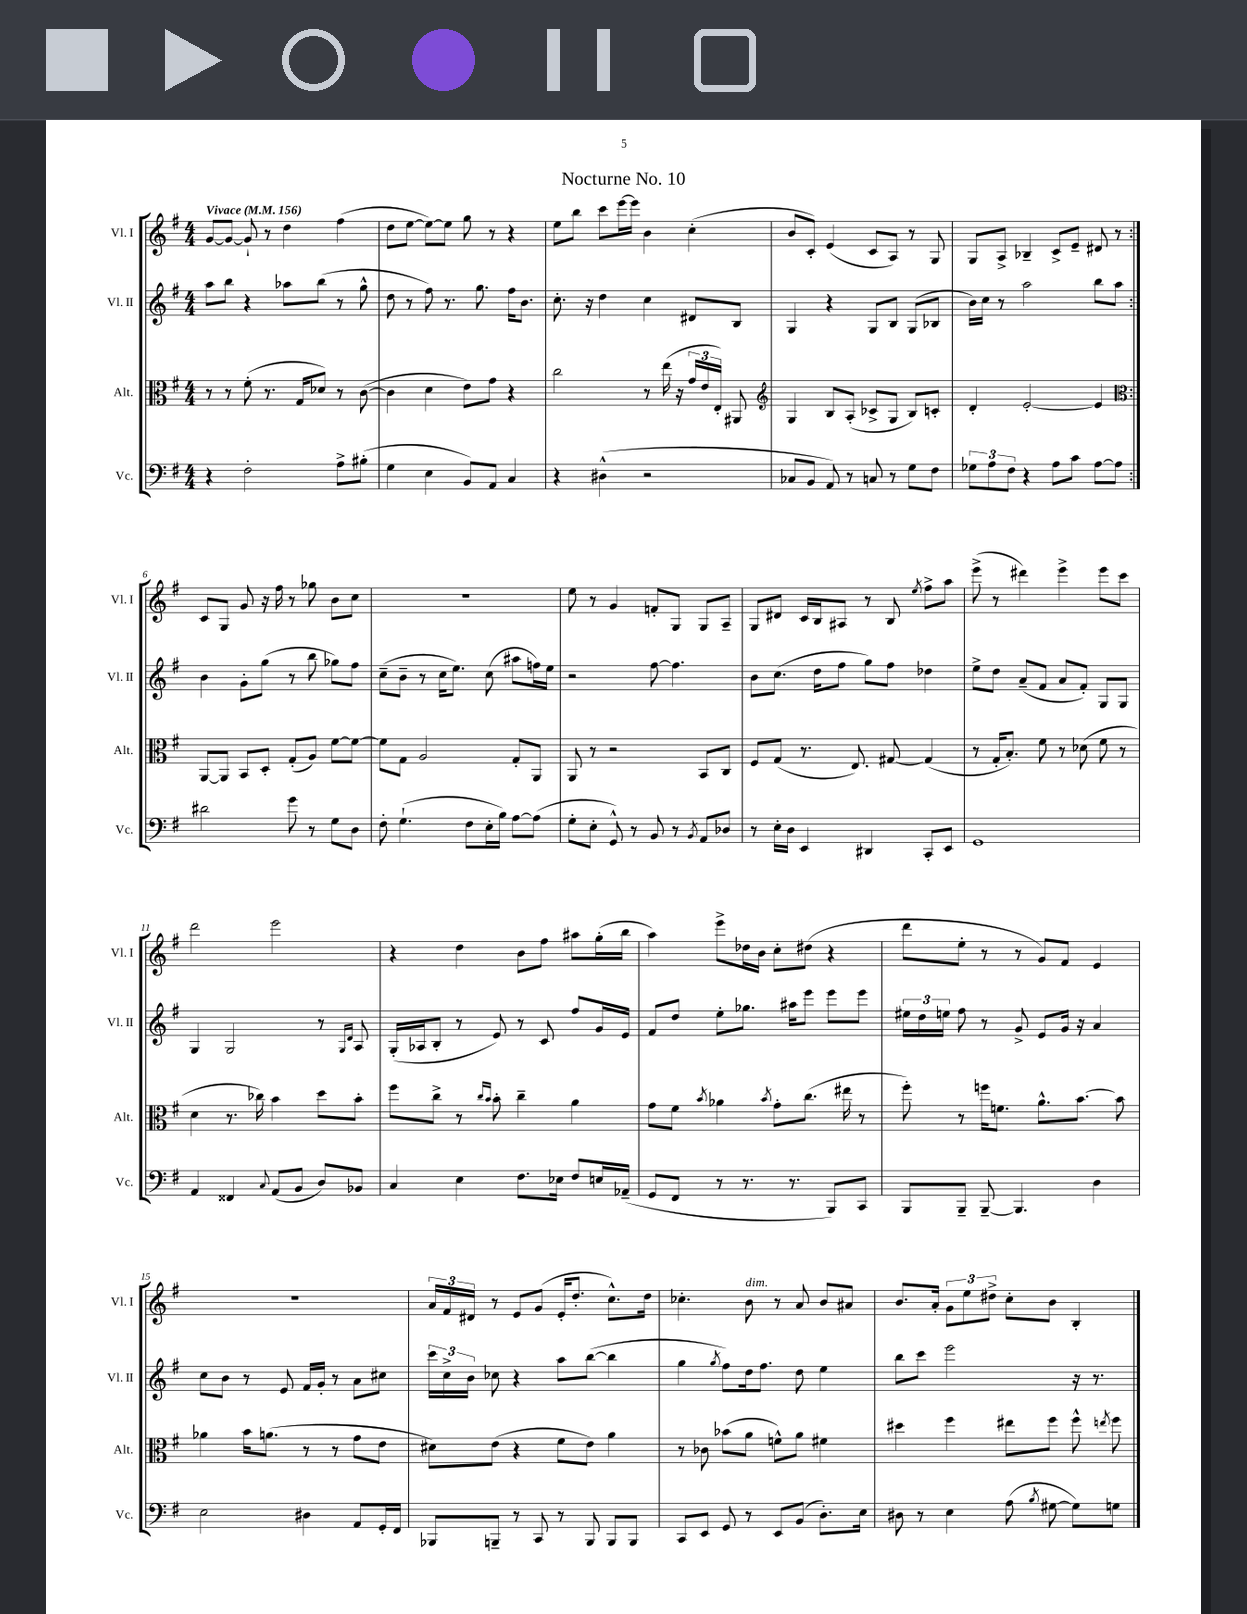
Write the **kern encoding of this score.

**kern	**kern	**kern	**kern
*part4	*part3	*part2	*part1
*staff4	*staff3	*staff2	*staff1
*I"Vc.	*I"Alt.	*I"Vl. II	*I"Vl. I
*I'Vc.	*I'Alt.	*I'Vl. II	*I'Vl. I
*clefF4	*clefC3	*clefG2	*clefG2
*k[f#]	*k[f#]	*k[f#]	*k[f#]
*M4/4	*M4/4	*M4/4	*M4/4
*MM156	*MM156	*MM156	*MM156
=1	=1	=1	=1
!	!	!	!LO:TX:a:B:t=Vivace
4r	8r	8aa\L	[8g/L
.	8r	8bb\J	8g/J_
2F#'\	(8f#'\	4r	8g`/]
.	8.r	.	8r
.	.	8aa-X\L	4dd\
.	16G/KL	.	.
.	8d-X/J)	(8bb\J	.
8A^\L	8r	8r	(4ff#\
(8B#X'\J	([8c\	8gg^^\	.
=2	=2	=2	=2
4G\	4c\]	8dd\	8dd\L
.	.	8r	[8ee\J
4E\	4d\	8ff#\)	8ee\L_)
.	.	8.r	8ee\J]
8BB/L)	8e\L)	.	8gg\
.	.	8.gg\	.
8AA/J	8g\J	.	8r
4C/	4r	16ff#\KL	4r
.	.	8.b\J	.
=3	=3	=3	=3
4r	2cc\	8.cc'\	8ee\L
.	.	.	8bb\J
.	.	16r	.
(4D#X^^\	.	4dd\	8ccc\L
.	.	.	[16eee\L
.	.	.	16eee\JJ]
2r	8r	4cc\	4b\
.	(16ee\	.	.
.	16r	.	.
.	24g/LL	8d#X/L	(4cc'\
.	24e/	.	.
.	24E'/JJ)	.	.
.	8AA#X/	8B/J	.
=4	=4	=4	=4
*	*clefG2	*	*
8C-X/L	4G/	4G/	8b/L
8BB/J	.	.	8c'/J)
8AA/)	8B/L	4r	(4e/
8r	(8A'/J	.	.
8Cn/	8c-X^/L	8G/L	8c/L
8r	8G/J	8B/J	8A/J)
8G\L	8B/L)	(8G/L	8r
8F#\J	8cn'/J	8B-X/J	8G/
=5	=5	=5	=5
12G-X\L	4d'/	16b\LL)	8G/L
.	.	16cc\JJ	.
12A\	.	.	.
.	.	8r	8A^/J
12F#\J	.	.	.
4r	[2e'/	2aa\	4B-X~/
8A\L	.	.	8c^/L
8c\J	.	.	8e~/J
[8A\L	4e/]	8bb\L	8d#X/
8A\J]	.	8aa\J	8r
!!LO:LB:g=z
=6:|!	=6:|!	=6:|!	=6:|!
*	*clefC3	*	*
2d#X\	[8AA/L	4b\	8c/L
.	8AA/J]	.	8G/J
.	8BB/L	8g'\L	8g/
.	8D'/J	(8gg\J	16r
.	.	.	16ff#\
8g\	(8G'/L	8r	8r
8r	8A/J)	8bb\	8gg-X\
8G\L	[8f#\L	8gg-X\L)	8b\L
8D\J	8f#\J_	8ff#\J	8cc\J
=7	=7	=7	=7
8F#'\	8f#\L]	(8cc~\L	1r
(4.G`\	8G\J	8b~\J	.
.	2A/	8r	.
.	.	16cc\KL	.
.	.	8.ee\J)	.
8F#\L	.	.	.
16E'\L	.	(8cc\	.
16B\JJ)	.	.	.
[8A\L	8G'/L	8aa#X\L	.
(8A\J]	8AA/J	16ffn\L)	.
.	.	16ee\JJ	.
=8	=8	=8	=8
8G'\L	8AA/	2r	8ee\
8E'\J	8r	.	8r
8GG^^/)	2r	.	4g/
8r	.	.	.
8BB/	.	[8ff#\	8fn'/L
8r	.	4.ff#\]	8G/J
8qBB/	.	.	.
8AA/L	8BB/L	.	8G/L
8D-X/J	8C/J	.	8A~/J
=9	=9	=9	=9
8r	8F#/L	8b\L	8G/L
16E'\LL	(8G/J	(8.cc\J	8d#X/J
16D\JJ	.	.	.
4EE/	8.r	.	16c/LL
.	.	16dd\KL	16B/J
.	.	8ff#\J	8A#X/J
.	8.E/)	.	.
4DD#X/	.	8gg\L)	8r
.	[8G#X/	8ff#\J	8B/
.	.	.	8qee/
8CC'/L	(4G#/]	4dd-X\	8ff#^\L
8EE/J	.	.	8aa\J
=10	=10	=10	=10
1GG	8r	8ee^\L	(8eee^\
.	16G'/KL	8dd\J	8r
.	8.B'/J)	.	.
.	.	(8a~/L	4ddd#X\)
.	8f#\	8f#/J	.
.	8r	8a/L	4eee^\
.	(8d-X\	8f#'/J)	.
.	8f#\	8G/L	8eee\L
.	8r	8G/J	8ccc\J
!!LO:LB:g=z
=11	=11	=11	=11
4AA/	4d\	4G/	2ddd\
4FF##X/	8.r	2G/	.
.	16cc-X\)	.	.
8qqC/	.	.	.
(8AA/L	4b\	.	2eee\
8BB/J	.	.	.
8D/L)	8dd\L	8r	.
.	.	16qqG/LL	.
.	.	16qqd/JJ	.
8BB-X/J	8b'\J	8A/	.
=12	=12	=12	=12
4C/	8ff#\L	(16G'/LL	4r
.	.	16A-X/J	.
.	8cc^\J	8B'/J	.
4E\	8r	8r	4dd\
.	16qqcc/LL	.	.
.	16qqb/JJ	.	.
.	8b'\	8e/)	.
8.F#\L	4cc~\	8r	8b\L
.	.	8c/	8ff#\J
16E-X\Jk	.	.	.
8F#/L	4a\	8ff#/L	8aa#X\L
16En/L	.	16g/L	(16gg'\L
(16AA-X~/JJ	.	16e/JJ	16bb\JJ
=13	=13	=13	=13
8GG/L	8g\L	8f#/L	4aa\)
8FF#/J	8f#\J	8dd/J	.
.	8qb/	.	.
8r	4a-X\	8ee'\L	8eee^\L
8.r	.	8.gg-X\J	16dd-X\L
.	.	.	16b\JJ
.	8qb/	.	.
.	8g'\L	.	8cc'\L
8.r	.	16aa#X\KL	.
.	(8.cc\J	8eee\J	(8dd#X\J
8BBB/L)	.	8eee\L	4r
.	16ee#X\	.	.
8CC/J	8r	8eee\J	.
=14	=14	=14	=14
8BBB/L	8ff#'\)	24ee#X\LL	8ddd\L
.	.	24dd\	.
.	.	24een\JJ	.
8BBB~/J	8r	8ff#\	8ee'\J
[8BBB~/	16ffn\KL	8r	8r
.	8.fn\J	.	.
4.BBB/]	.	8g^/	8r
.	8.a^^\L	8e/L	8g/L)
.	.	16g/Jk	8f#/J
.	[8.b\J	16r	.
4D\	.	4a/	4e/
.	8b\]	.	.
!!LO:LB:g=z
=15	=15	=15	=15
2E\	4a-X\	8cc\L	1r
.	.	8b\J	.
.	16b\KL	8r	.
.	(8.an\J	.	.
.	.	8e/	.
4D#X\	8r	16f#/LL	.
.	.	16g'/JJ	.
.	8r	8r	.
8AA/L	8g\L	8a\L	.
16GG'/L	8e\J	8cc#X\J	.
16FF#/JJ	.	.	.
=16	=16	=16	=16
8BBB-X/L	8d#X\L)	24ccc\LL	24a/LL
.	.	24cc^\	24f#/
.	.	24b\JJ	24d#X/JJ
8BBBn~/J	(8e\J	8cc-X\	8r
8r	4r	4r	8e/L
8CC/	.	.	(8g/J
8r	8f#\L	8aa\L	16e'/KL
.	.	.	8.dd'/J
8BBB/	8e\J)	([8bb\J	.
8BBB/L	4a\	4bb\]	8.cc^^\L)
8BBB/J	.	.	.
.	.	.	16dd\Jk
=17	=17	=17	=17
8CC/L	8r	4gg\	4.cc-X'\
8EE/J	8c-X\	.	.
.	.	8qgg/	.
8GG/	(8b-X\L	8ff#\L)	.
!	!	!	!LO:TX:a:i:t=dim.
8r	8a\J	16dd\k	8b\
.	.	8.ff#\J	.
8EE/L	8fn^^\L)	.	8r
(8BB/J	8a\J	8dd\	8a/
8.D'\L)	4f#X\	4ee\	8b/L
.	.	.	8a#X/J
16E\Jk	.	.	.
=18	=18	=18	=18
8D#X\	4dd#X\	8bb\L	8.b/L
8r	.	8ccc\J	.
.	.	.	16a'/Jk
4E\	4ff#\	2eee\	12g\L
.	.	.	12ee\
.	.	.	12dd#X^\J
(8A\	8ee#X\L	.	8cc'\L
8qB/	.	.	.
[8G#X\	8ff#\J	.	8b\J
8G#\L])	8ff#^^\	16r	4B'/
.	.	8.r	.
.	8qeen/	.	.
8Gn\J	8ff#\	.	.
==	==	==	==
*-	*-	*-	*-
